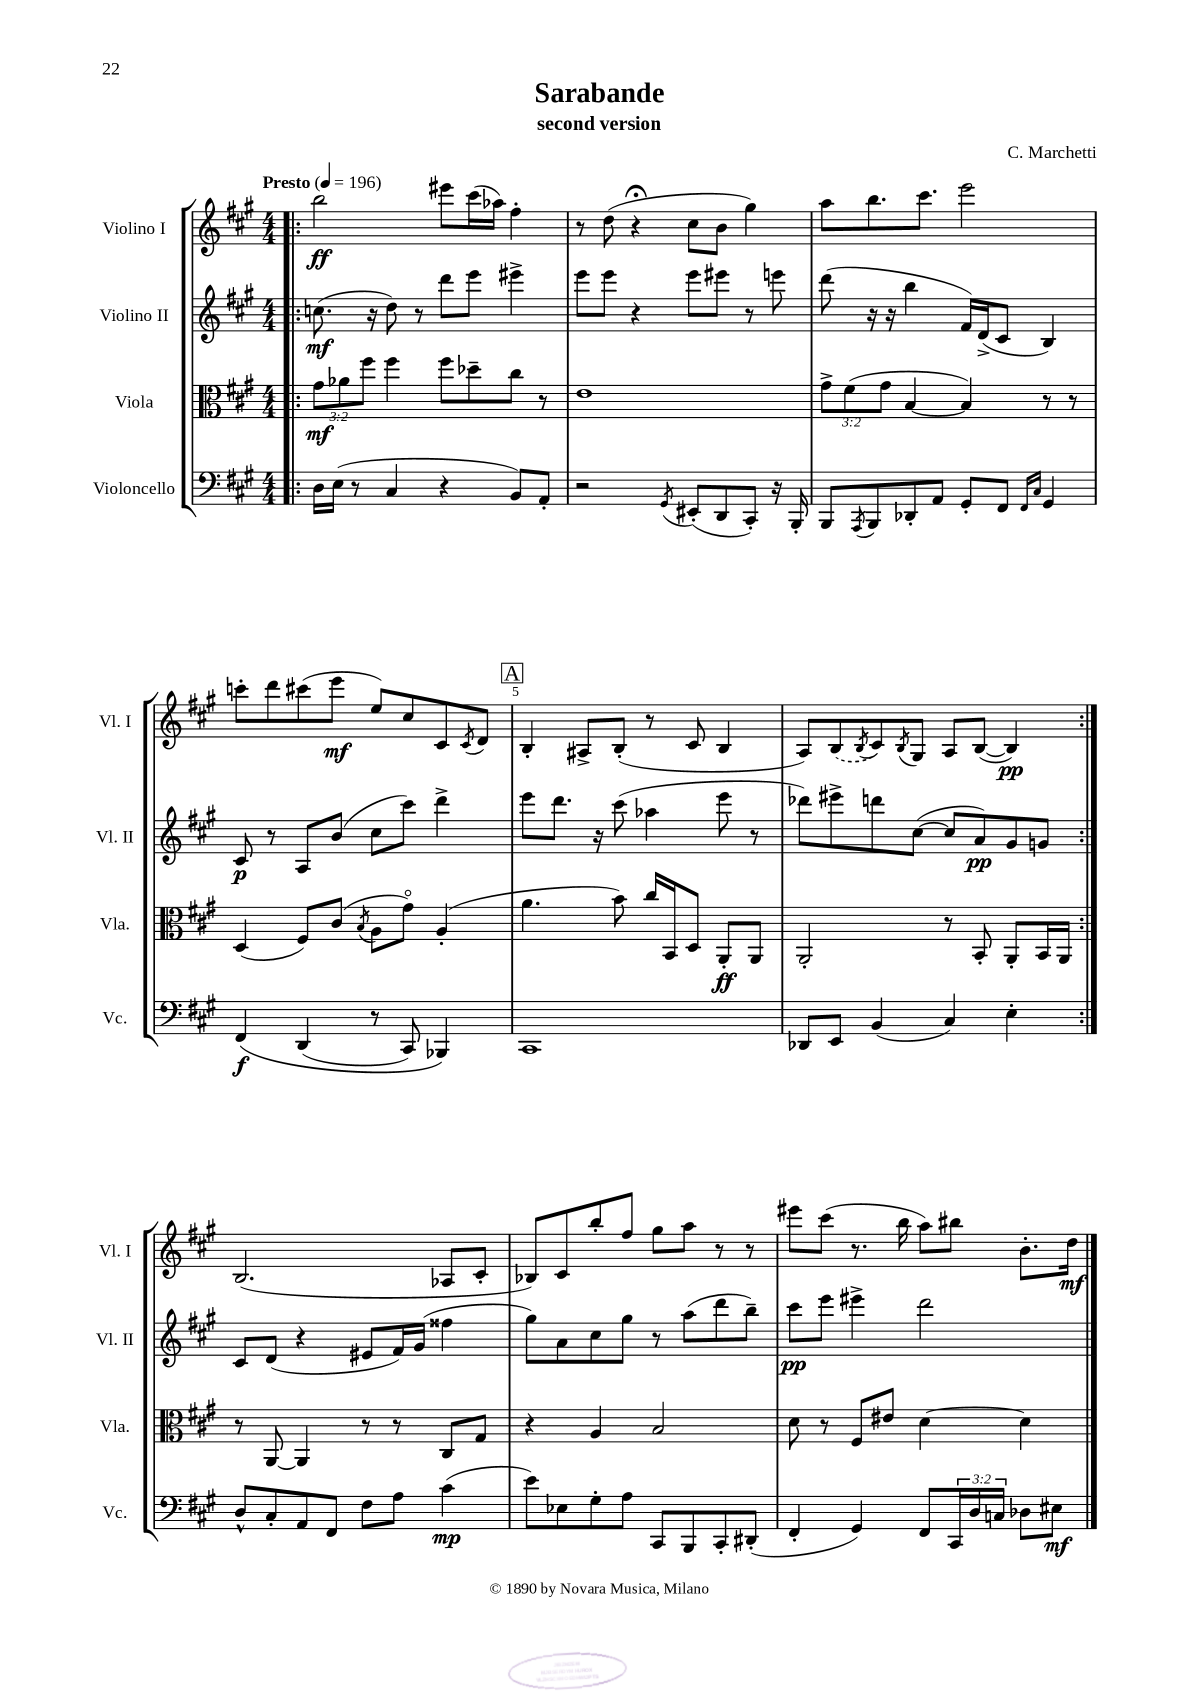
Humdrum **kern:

**kern	**dynam	**kern	**dynam	**kern	**dynam	**kern	**dynam
*part4	*part4	*part3	*part3	*part2	*part2	*part1	*part1
*staff4	*staff4	*staff3	*staff3	*staff2	*staff2	*staff1	*staff1
*I"Violoncello	*	*I"Viola	*	*I"Violino II	*	*I"Violino I	*
*I'Vc.	*	*I'Vla.	*	*I'Vl. II	*	*I'Vl. I	*
*clefF4	*	*clefC3	*	*clefG2	*	*clefG2	*
*k[f#c#g#]	*	*k[f#c#g#]	*	*k[f#c#g#]	*	*k[f#c#g#]	*
*M4/4	*	*M4/4	*	*M4/4	*	*M4/4	*
*MM196	*	*MM196	*	*MM196	*	*MM196	*
=1!|:	=1!|:	=1!|:	=1!|:	=1!|:	=1!|:	=1!|:	=1!|:
!	!	!	!	!	!	!LO:TX:a:B:t=Presto	!
16D\LL	.	12g#\L	mf	(8.ccn\	mf	2bb\	ff
(16E\JJ	.	.	.	.	.	.	.
.	.	12a-X\	.	.	.	.	.
8r	.	.	.	.	.	.	.
.	.	12ff#\J	.	.	.	.	.
.	.	.	.	16r	.	.	.
4C#/	.	4ff#\	.	8dd\)	.	.	.
.	.	.	.	8r	.	.	.
4r	.	8ff#\L	.	8ddd\L	.	8eee#X\L	.
.	.	8dd-X~\	.	8eee\J	.	(16ccc#\L	.
.	.	.	.	.	.	16aa-X\JJ)	.
8BB/L)	.	8cc#\J	.	4eee#X^\	.	4ff#'\	.
8AA'/J	.	8r	.	.	.	.	.
=2	=2	=2	=2	=2	=2	=2	=2
2r	.	1e	.	8eee\L	.	8r	.
.	.	.	.	8eee\J	.	(8dd\	.
.	.	.	.	4r	.	4r;<	.
8qGG#/	.	.	.	.	.	.	.
(8EE#X'/L	.	.	.	8eee\L	.	8cc#\L	.
8DD/	.	.	.	8eee#X\J	.	8b\J	.
8CC#'/J)	.	.	.	8r	.	4gg#\)	.
16r	.	.	.	8eeen\	.	.	.
16BBB'/	.	.	.	.	.	.	.
=3	=3	=3	=3	=3	=3	=3	=3
8BBB/L	.	12g#^\L	.	(8ddd\	.	8aa\L	.
.	.	(12f#\	.	.	.	.	.
8qAAA/	.	.	.	.	.	.	.
8BBB/	.	.	.	16r	.	8.bb\	.
.	.	12g#\J	.	.	.	.	.
.	.	.	.	16r	.	.	.
8DD-X'/	.	[4B/	.	4bb\	.	.	.
.	.	.	.	.	.	8.ccc#\J	.
8AA/J	.	.	.	.	.	.	.
8GG#'/L	.	4B/])	.	16f#/LL)	.	2eee\	.
.	.	.	.	(16d^/J	.	.	.
8FF#/J	.	.	.	8c#/J	.	.	.
16qqFF#/LL	.	.	.	.	.	.	.
16qqC#/JJ	.	.	.	.	.	.	.
4GG#/	.	8r	.	4B/)	.	.	.
.	.	8r	.	.	.	.	.
!!LO:LB:g=z
=4	=4	=4	=4	=4	=4	=4	=4
(4FF#/	f	(4D/	.	8c#/	p	8cccn'\L	.
.	.	.	.	8r	.	8ddd\	.
(4DD/	.	8F#/L)	.	8A/L	.	(8ccc#X\	.
.	.	(8c#/J	.	(8b/J	.	8eee\J	mf
.	.	8qB/	.	.	.	.	.
8r	.	8A\L	.	8cc#\L	.	8ee/L)	.
8CC#/)	.	8g#\J)	.	8ccc#\J)	.	8cc#/	.
4BBB-X/)	.	(4A'/	.	4ddd^\	.	8c#/	.
.	.	.	.	.	.	8qc#/	.
.	.	.	.	.	.	8d/J	.
!!LO:REH:place=s1:t=A
=5	=5	=5	=5	=5	=5	=5	=5
1CC#	.	4.a\	.	8eee\L	.	4B'/	.
.	.	.	.	8.ddd\J	.	.	.
.	.	.	.	.	.	8A#X^/L	.
.	.	.	.	16r	.	.	.
.	.	8b\)	.	(8ccc#\	.	(8B'/J	.
.	.	16cc#/LL	.	4aa-X\	.	8r	.
.	.	16BB/J	.	.	.	.	.
.	.	8D/J	.	.	.	8c#/	.
.	.	8AA'/L	ff	8eee\	.	4B/	.
.	.	8AA/J	.	8r	.	.	.
=6	=6	=6	=6	=6	=6	=6	=6
8DD-X/L	.	2AA'/	.	8ddd-X\L)	.	8A/L)	.
8EE/J	.	.	.	8eee#X^\	.	(8B/	.
.	.	.	.	.	.	8qB/	.
(4BB/	.	.	.	8dddn\	.	8c#/)	.
.	.	.	.	.	.	8qB/	.
.	.	.	.	([8cc#\J	.	8G#/J	.
4C#/)	.	8r	.	8cc#/L]	.	8A/L	.
.	.	8BB'/	.	8a/)	pp	([8B/J	.
4E'\	.	8AA'/L	.	8g#/	.	4B/])	pp
.	.	16BB/L	.	8gn/J	.	.	.
.	.	16AA/JJ	.	.	.	.	.
!!LO:LB:g=z
=7:|!	=7:|!	=7:|!	=7:|!	=7:|!	=7:|!	=7:|!	=7:|!
8D^^/L	.	8r	.	8c#/L	.	(2.B/	.
8C#'/	.	[8AA/	.	(8d/J	.	.	.
8AA/	.	4AA/]	.	4r	.	.	.
8FF#/J	.	.	.	.	.	.	.
8F#\L	.	8r	.	8e#X/L	.	.	.
8A\J	.	8r	.	16f#/L)	.	.	.
.	.	.	.	(16g#/JJ	.	.	.
(4c#\	mp	8C#/L	.	4ff##X\	.	8A-X/L	.
.	.	8G#/J	.	.	.	8c#'/J	.
=8	=8	=8	=8	=8	=8	=8	=8
8e\L)	.	4r	.	8gg#\L)	.	8B-X/L)	.
8E-X\	.	.	.	8a\	.	8c#/	.
8G#'\	.	4A/	.	8cc#\	.	8bb'/	.
8A\J	.	.	.	8gg#\J	.	8ff#/J	.
8CC#/L	.	2B/	.	8r	.	8gg#\L	.
8BBB/	.	.	.	(8aa\L	.	8aa\J	.
8CC#'/	.	.	.	8ddd\	.	8r	.
(8DD#X'/J	.	.	.	8bb~\J)	.	8r	.
=9	=9	=9	=9	=9	=9	=9	=9
4FF#'/	.	8d\	.	8ccc#\L	pp	8eee#X\L	.
.	.	8r	.	8eee\J	.	(8ccc#\J	.
4GG#/)	.	8F#/L	.	4eee#X^\	.	8.r	.
.	.	8e#X/J	.	.	.	.	.
.	.	.	.	.	.	16bb\	.
8FF#/L	.	[4d\	.	2ddd\	.	8aa\L)	.
24CC#/L	.	.	.	.	.	8bb#X\J	.
24D/	.	.	.	.	.	.	.
24Cn/JJ	.	.	.	.	.	.	.
8D-X\L	.	4d\]	.	.	.	8.b'\L	.
8E#X\J	mf	.	.	.	.	.	.
.	.	.	.	.	.	16dd\Jk	mf
==	==	==	==	==	==	==	==
*-	*-	*-	*-	*-	*-	*-	*-
